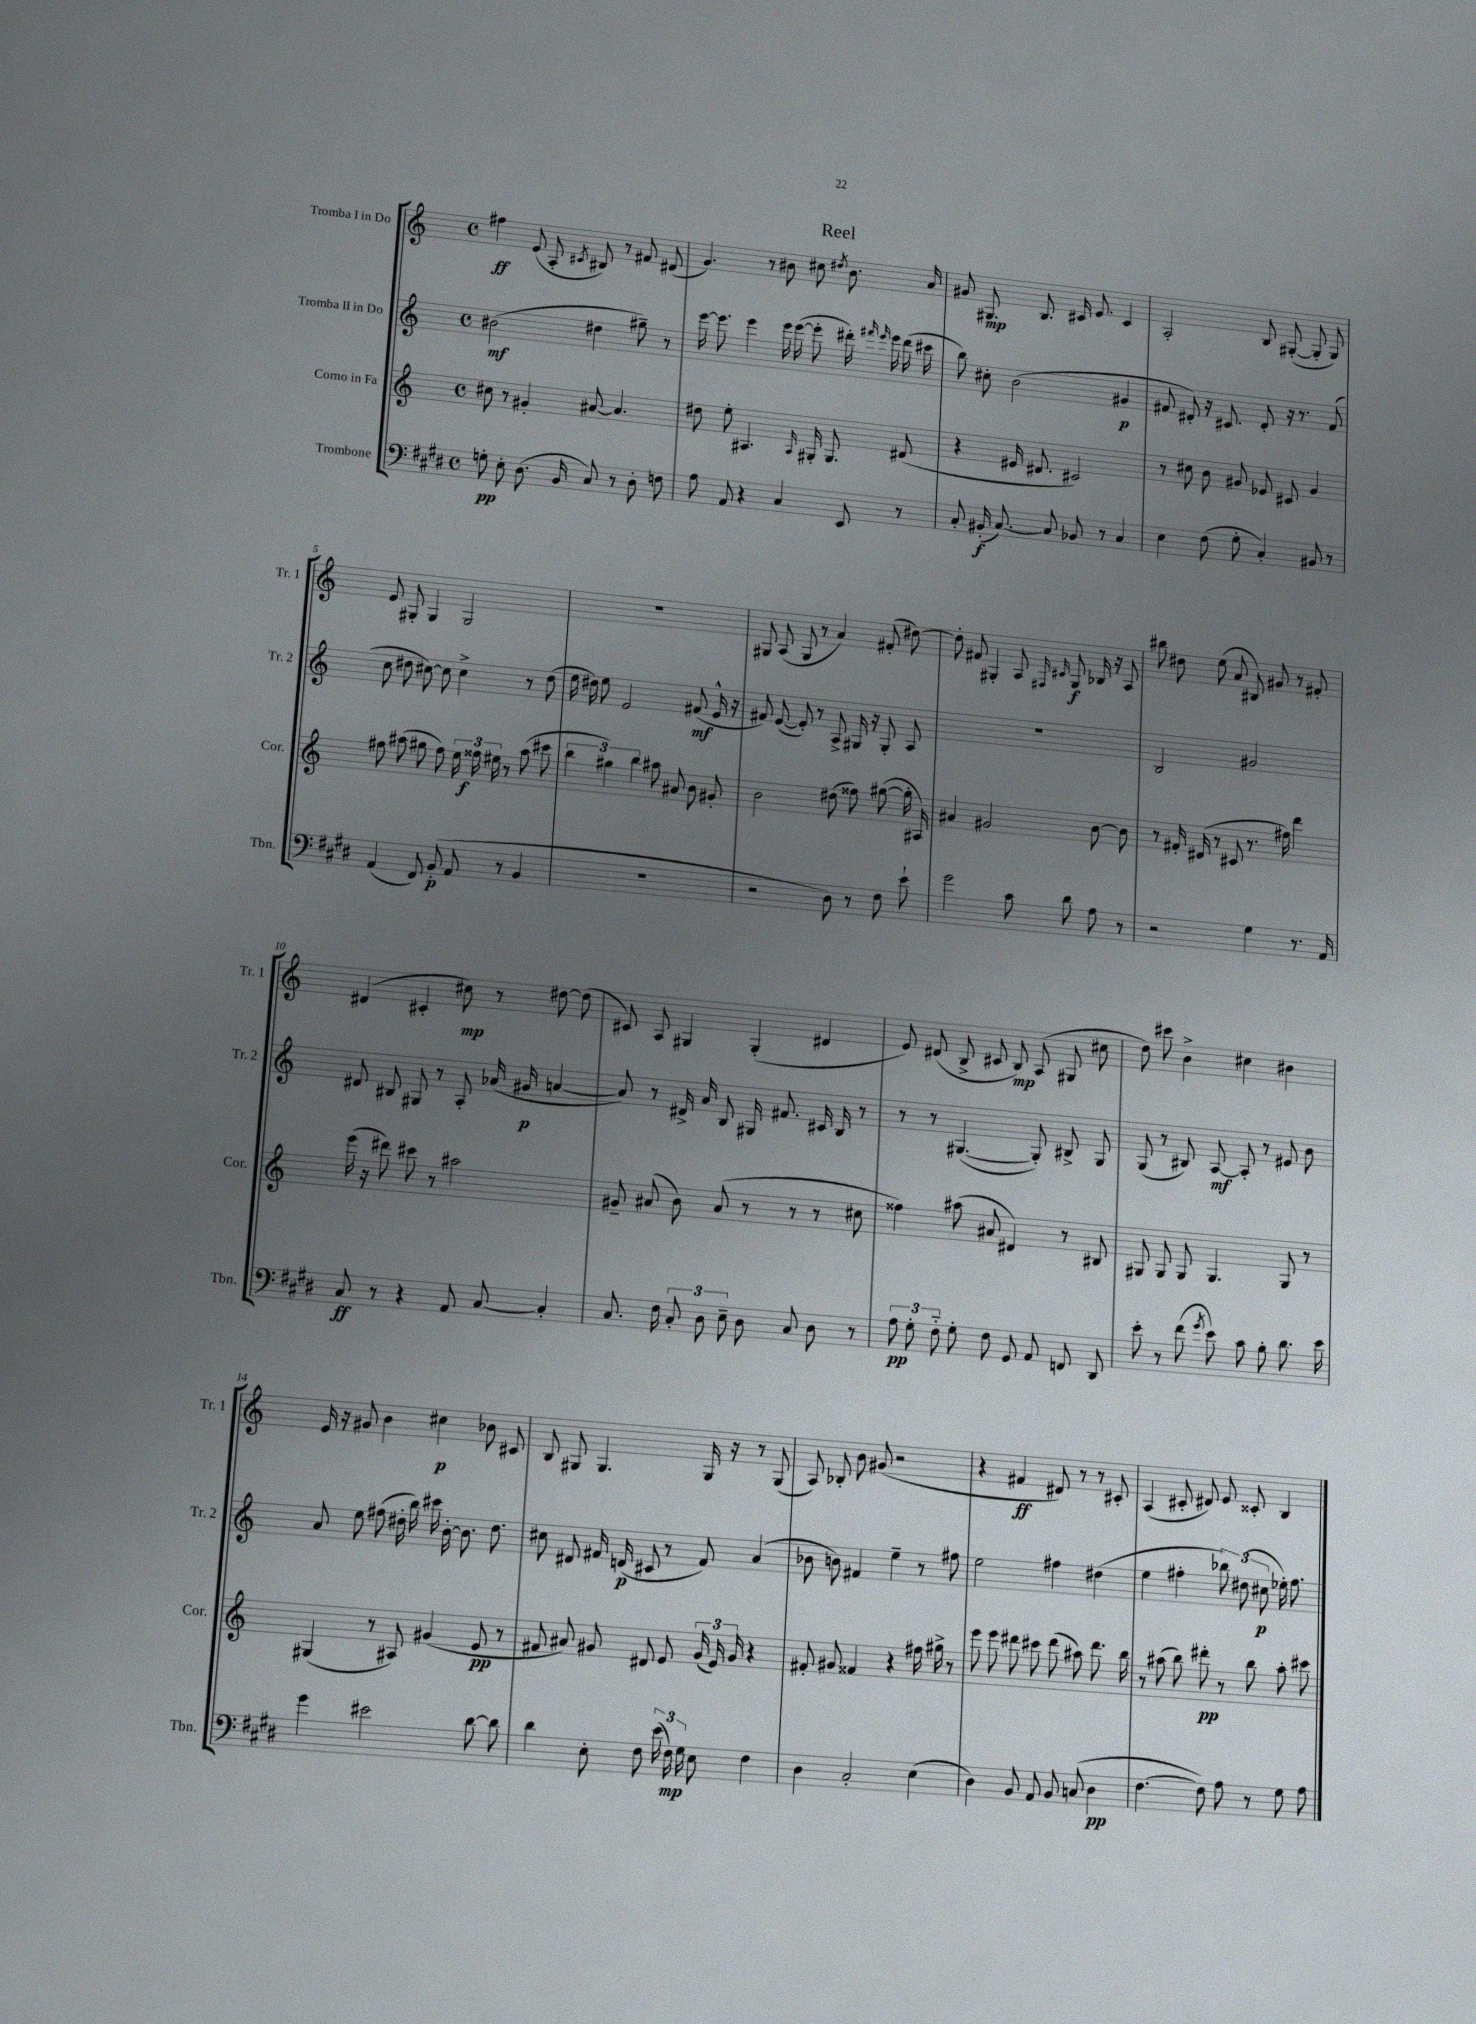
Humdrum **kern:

**kern	**dynam	**kern	**dynam	**kern	**dynam	**kern	**dynam
*part4	*part4	*part3	*part3	*part2	*part2	*part1	*part1
*staff4	*staff4	*staff3	*staff3	*staff2	*staff2	*staff1	*staff1
*I"Trombone	*	*I"Corno in Fa	*	*I"Tromba II in Do	*	*I"Tromba I in Do	*
*I'Tbn.	*	*I'Cor.	*	*I'Tr. 2	*	*I'Tr. 1	*
*clefF4	*	*clefG2	*	*clefG2	*	*clefG2	*
*k[f#c#g#d#]	*	*k[]	*	*k[]	*	*k[]	*
*M4/4	*	*M4/4	*	*M4/4	*	*M4/4	*
*met(c)	*	*met(c)	*	*met(c)	*	*met(c)	*
=1	=1	=1	=1	=1	=1	=1	=1
8Gn'\	pp	8cc#X\	.	(2b#X\	mf	4ff#X\	ff
8E'\	.	8r	.	.	.	.	.
(8.D#\	.	4g#X'/	.	.	.	(8e/	.
.	.	.	.	.	.	8A'/	.
16BB/	.	.	.	.	.	.	.
.	.	.	.	.	.	8qc#X/	.
8C#/)	.	[8a#X/	.	4dd#X\	.	8B#X/)	.
8r	.	4.a#/]	.	.	.	8r	.
8D#'\	.	.	.	8gg#X~\)	.	8f#X/	.
8Fn\	.	.	.	8r	.	(8d#X/	.
=2	=2	=2	=2	=2	=2	=2	=2
8A\	.	8dd#X\	.	[16eee\	.	4.g/)	.
.	.	.	.	8.eee\]	.	.	.
8AA/	.	8ee'\	.	.	.	.	.
4r	.	4.A#X/	.	4eee\	.	.	.
.	.	.	.	.	.	8r	.
4C#/	.	.	.	16eee\	.	8b#X\	.
.	.	.	.	([16eee\	.	.	.
.	.	16qqA#/	.	.	.	.	.
.	.	16G#X'/	.	8eee'\]	.	8cc#X\	.
.	.	8.G#/	.	.	.	.	.
.	.	.	.	.	.	8qdd#X/	.
8EE/	.	.	.	16ddd#X'\)	.	8.b#\	.
.	.	.	.	16qqfff#X/	.	.	.
.	.	.	.	16qqeee/	.	.	.
.	.	.	.	16eee\	.	.	.
8r	.	(8d#X/	.	(16ddd#\	.	.	.
.	.	.	.	16ccc#X\	.	16a/	.
=3	=3	=3	=3	=3	=3	=3	=3
8C#'/	.	4r	.	8bb\)	.	8g#X/	.
(16BB#X'/	f	.	.	8cc#X'\	.	8.G#X/	mp
[8.C#/)	.	.	.	.	.	.	.
.	.	16e#X/	.	(2b\	.	.	.
.	.	8.d#X/	.	.	.	8.B/	.
8C#/]	.	.	.	.	.	.	.
8BB-X/	.	2c#X/)	.	.	.	16c#X/	.
.	.	.	.	.	.	8.e/	.
8r	.	.	.	.	.	.	.
4C#/	.	.	.	4g#X/	p	4c#/	.
=4	=4	=4	=4	=4	=4	=4	=4
4E\	.	8r	.	8f#X/	.	2A'/	.
.	.	8cc#X\	.	8d#X'/)	.	.	.
(8F#\	.	8b\	.	16r	.	.	.
.	.	.	.	8.c#X/	.	.	.
8G#'\	.	8g#X/	.	.	.	.	.
4C#'/)	.	8e-X/	.	8d#'/	.	8B/	.
.	.	8c#X/	.	16r	.	([8G#X'/	.
.	.	.	.	8.r	.	.	.
8BB#X/	.	4g#/	.	.	.	8G#'/]	.
8r	.	.	.	(8f#/	.	8G#/)	.
!!LO:LB:g=z
=5	=5	=5	=5	=5	=5	=5	=5
(4AA/	.	8ff#X\	.	8cc\	.	8e/	.
.	.	(8aa#X\	.	8dd#X\	.	8G#X'/	.
8FF#/)	.	8gg#X\	.	[8cc#X\)	.	4G#/	.
(8BB'/	p	8ff#\)	.	8cc#\]	.	.	.
8AA/	.	24ee\	.	4cc#^\	.	2G#/	.
.	.	24ff##X\	f	.	.	.	.
.	.	24ee#X\	.	.	.	.	.
8r	.	8r	.	.	.	.	.
4BB/	.	(8aa#\	.	8r	.	.	.
.	.	8ccc#X\	.	(8dd#\	.	.	.
=6	=6	=6	=6	=6	=6	=6	=6
1r	.	6bb\	.	16ee\	.	1r	.
.	.	.	.	16dd#X\)	.	.	.
.	.	.	.	8ee\	.	.	.
.	.	6gg#X\)	.	.	.	.	.
.	.	.	.	2e/	.	.	.
.	.	6bb\	.	.	.	.	.
.	.	8aa#X\	.	.	.	.	.
.	.	8a#X/	.	.	.	.	.
.	.	8b\	.	(8f#X/	mf	.	.
.	.	8g#X'/	.	16e^^/	.	.	.
.	.	.	.	16r	.	.	.
=7	=7	=7	=7	=7	=7	=7	=7
2r	.	2b\	.	8f#X/)	.	8G#X/	.
.	.	.	.	([8e/	.	(8A/	.
.	.	.	.	8e'/])	.	8G#/	.
.	.	.	.	8r	.	8r	.
8D#\)	.	(8dd#X\	.	8A^/	.	4a/)	.
8r	.	8ff##X\)	.	16G#X/	.	.	.
.	.	.	.	16r	.	.	.
8F#\	.	([8gg#X\	.	8G#'/	.	(8f#X'/	.
8e`\	.	16gg#'\]	.	8A/	.	[8dd#X\)	.
.	.	16A#X/)	.	.	.	.	.
=8	=8	=8	=8	=8	=8	=8	=8
2g#\	.	4a#X/	.	1r	.	8dd#'\]	.
.	.	.	.	.	.	8f#X/	.
.	.	2g#X/	.	.	.	4G#X'/	.
8c#\	.	.	.	.	.	8A/	.
.	.	.	.	.	.	16qqF#X/	.
.	.	.	.	.	.	16qqc#X/	.
8d#\	.	.	.	.	.	8G#/	f
8A\	.	[8b\	.	.	.	16B-X/	.
.	.	.	.	.	.	16r	.
8r	.	8b\]	.	.	.	8A/	.
=9	=9	=9	=9	=9	=9	=9	=9
2r	.	8r	.	2B/	.	8bb#X\	.
.	.	16f#X'/	.	.	.	8dd#X\	.
.	.	(16d#X/	.	.	.	.	.
.	.	8r	.	.	.	(8ee\	.
.	.	8c#X/	.	.	.	8a/	.
4G#\	.	8.r	.	2g#X/	.	8B#X/)	.
.	.	.	.	.	.	8g#X/	.
.	.	16ff#X\)	.	.	.	.	.
8.r	.	4ddd\	.	.	.	8r	.
.	.	.	.	.	.	8f#X'/	.
16AA/	.	.	.	.	.	.	.
!!LO:LB:g=z
=10	=10	=10	=10	=10	=10	=10	=10
8C#/	ff	(16eee\	.	8d#X/	.	(4d#X/	.
.	.	16r	.	.	.	.	.
8r	.	8ddd#X\)	.	8B#X/	.	.	.
4r	.	8ccc#X\	.	8G#X/	.	4c#X'/	.
.	.	8r	.	8r	.	.	.
8AA/	.	2aa#X\	.	8A'/	.	8cc#X\)	mp
[8C#/	.	.	.	(16a-X/	.	8r	.
.	.	.	.	16g#X/	p	.	.
4C#'/]	.	.	.	[4an/	.	[8dd#X\	.
.	.	.	.	.	.	(8dd#\]	.
=11	=11	=11	=11	=11	=11	=11	=11
8.C#/	.	8g#X~/	.	8a/])	.	8c#X/)	.
.	.	(8a#X/	.	8r	.	8A/	.
16F#\	.	.	.	.	.	.	.
12C#'/	.	8b\)	.	16d#X^/	.	4G#X/	.
.	.	.	.	16a/	.	.	.
12D#\	.	.	.	.	.	.	.
.	.	(8a#/	.	8B/	.	.	.
12E~\	.	.	.	.	.	.	.
8D#\	.	8r	.	16G#X/	.	(4G#'/	.
.	.	.	.	8.f#X/	.	.	.
8C#/	.	8r	.	.	.	.	.
8D#\	.	8r	.	16c#X/	.	4d#X/	.
.	.	.	.	16B/	.	.	.
8r	.	8cc#X\	.	8r	.	.	.
=12	=12	=12	=12	=12	=12	=12	=12
12A\	pp	4ff##X\)	.	8r	.	8e/)	.
12G#'\	.	.	.	.	.	.	.
.	.	.	.	8r	.	(8d#X/	.
12F#\	.	.	.	.	.	.	.
8G#'\	.	(8aa#X\	.	([4.G#X/	.	8B^/	.
8F#\	.	8a#X/	.	.	.	8c#X/	.
8GG#/	.	4d#X/)	.	.	.	8B/)	mp
8AA/	.	.	.	8G#'/])	.	(8A/	.
8FFn/	.	8r	.	8B#X^/	.	8G#X/	.
8DD#/	.	8B#X/	.	8G#/	.	8cc#X\	.
=13	=13	=13	=13	=13	=13	=13	=13
8e'\	.	8G#X/	.	(8G/	.	8dd\)	.
8r	.	8G#/	.	8r	.	8ccc#X\	.
(8f#\	.	8G#/	.	8B#X/)	.	4b^\	.
8qg#/	.	.	.	.	.	.	.
8e\)	.	4.G#/	.	[8A/	mf	.	.
8c#\	.	.	.	8A'/]	.	4cc#X\	.
8B'\	.	.	.	8r	.	.	.
8.d#\	.	8G#/	.	8e#X/	.	4b#X\	.
.	.	8r	.	8b\	.	.	.
16e\	.	.	.	.	.	.	.
!!LO:LB:g=z
=14	=14	=14	=14	=14	=14	=14	=14
4g#\	.	(4G#X/	.	8a/	.	16e/	.
.	.	.	.	.	.	16r	.
.	.	.	.	8ee\	.	8g#X/	.
2e#X\	.	8r	.	(8ff#X\	.	4b\	.
.	.	8A#X/)	.	16dd#X'\	.	.	.
.	.	.	.	16bb\)	.	.	.
.	.	(4g#X/	.	16ccc#X\	.	4cc#X\	p
.	.	.	.	[16b'\	.	.	.
.	.	.	.	8.b\]	.	.	.
[8d#\	.	8e/	pp	.	.	8b-X\	.
.	.	.	.	8.dd#\	.	.	.
8d#\]	.	8r	.	.	.	8c#X/	.
=15	=15	=15	=15	=15	=15	=15	=15
4d#\	.	8f#X/	.	8cc#X\	.	8B/	.
.	.	8a#X/)	.	8d#X/	.	8G#X/	.
8E'\	.	8g#X/	.	16f#X/	.	4.G#/	.
.	.	.	.	(16dn/	p	.	.
8F#\	.	8d#X/	.	8c#X/	.	.	.
(24e\	.	8e/	.	8r	.	.	.
24F#\)	mp	.	.	.	.	.	.
24G#\	.	.	.	.	.	.	.
8E\	.	(24g#/	.	8f#/)	.	16G#/	.
.	.	24e/)	.	.	.	.	.
.	.	.	.	.	.	16r	.
.	.	24g#/	.	.	.	.	.
4F#\	.	4r	.	(4a/	.	8r	.
.	.	.	.	.	.	(8G#/	.
=16	=16	=16	=16	=16	=16	=16	=16
4D#\	.	8f#X'/	.	8b-X\	.	8A/)	.
.	.	8g#X/	.	8bn\)	.	8B-X'/	.
2C#'/	.	4f##X/	.	4f#X/	.	8b\	.
.	.	.	.	.	.	(8g#X/	.
.	.	4r	.	4ee~\	.	2r	.
(4E\	.	16ff#X\	.	8r	.	.	.
.	.	16gg#X^\	.	.	.	.	.
.	.	8r	.	8ff#X\	.	.	.
=17	=17	=17	=17	=17	=17	=17	=17
4D#\)	.	8eee\	.	2ee\	.	4r	.
.	.	8eee\	.	.	.	.	.
8BB/	.	8ddd#X\	.	.	.	4f#X/	ff
8AA/	.	8ccc#X\	.	.	.	.	.
8BB/	.	(8ddd#\	.	4ff#X\	.	8d#X/)	.
(8Cn/	.	8aa#X\)	.	.	.	8r	.
4D#\	pp	8.ddd#\	.	(4dd#X\	.	8r	.
.	.	.	.	.	.	8c#X'/	.
.	.	16bb\	.	.	.	.	.
=18	=18	=18	=18	=18	=18	=18	=18
[4.F#\	.	8r	.	4ee\	.	(4A/	.
.	.	(8aa#X\	.	.	.	.	.
.	.	8bb\)	.	4ff#X'\	.	8c#X'/	.
8F#\])	.	8ddd#X'\	pp	.	.	8d#X/)	.
8A\	.	8r	.	12bb-X\)	.	8e/	.
.	.	.	.	(12dd#X\	.	.	.
8r	.	8bb\	.	.	.	8c##X'/	.
.	.	.	.	12cc#X\	p	.	.
8G#\	.	8aa#'\	.	16ee-X'\)	.	4B/	.
.	.	.	.	8.ff#\	.	.	.
8A\	.	8ccc#X\	.	.	.	.	.
==	==	==	==	==	==	==	==
*-	*-	*-	*-	*-	*-	*-	*-
